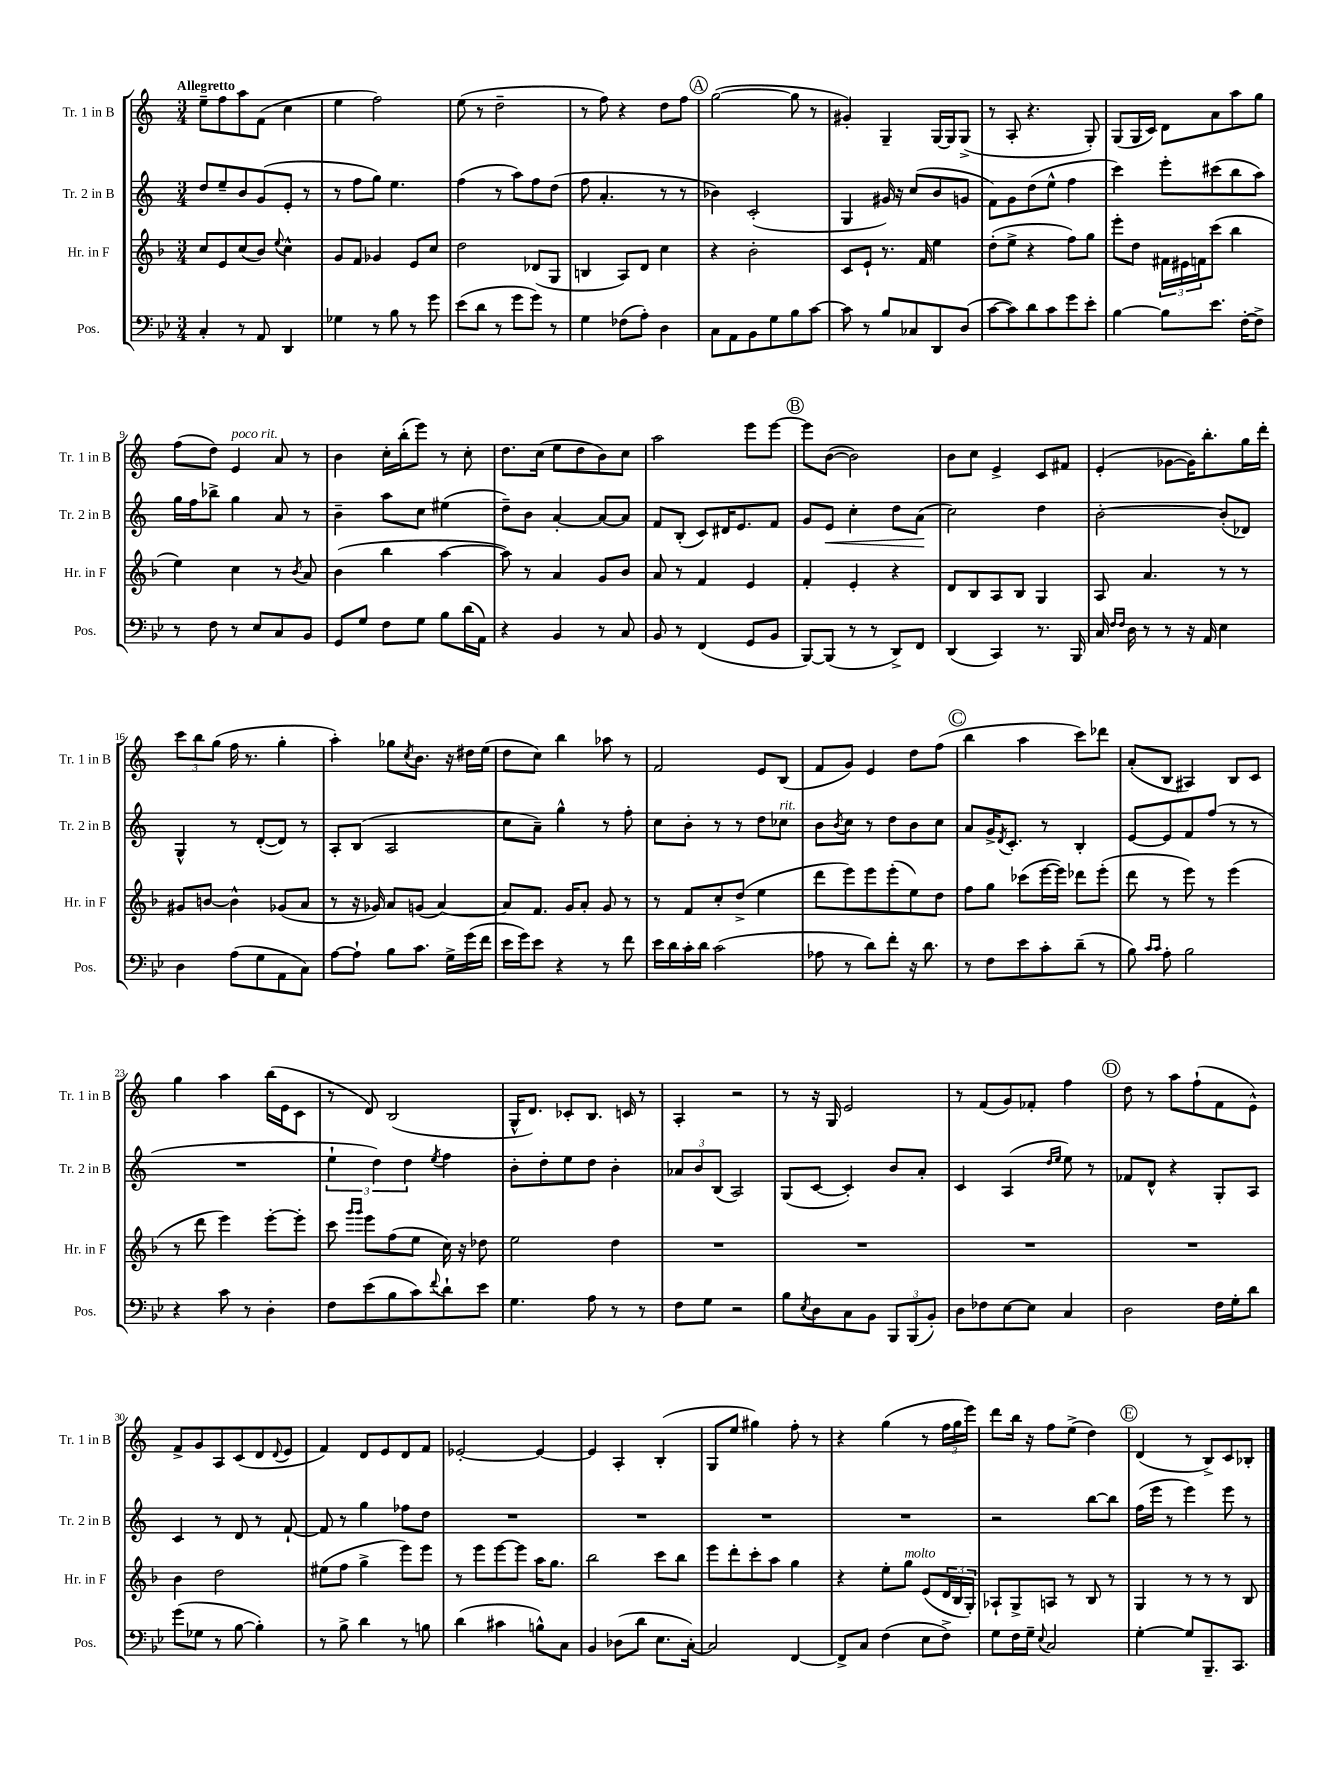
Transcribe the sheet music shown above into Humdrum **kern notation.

**kern	**kern	**kern	**dynam	**kern
*part4	*part3	*part2	*part2	*part1
*staff4	*staff3	*staff2	*staff2	*staff1
*I"Pos.	*I"Hr. in F	*I"Tr. 2 in B	*	*I"Tr. 1 in B
*I'Pos.	*I'Hr. in F	*I'Tr. 2 in B	*	*I'Tr. 1 in B
*clefF4	*clefG2	*clefG2	*	*clefG2
*k[b-e-]	*k[b-]	*k[]	*	*k[]
*M3/4	*M3/4	*M3/4	*	*M3/4
=1	=1	=1	=1	=1
!	!	!	!	!LO:TX:a:B:t=Allegretto
4C'/	8cc/L	8dd/L	.	8ee~\L
.	8e/	8ee~/	.	8ff\
8r	(8cc/	8b/	.	8aa\
8AA/	8b-/J)	(8g/	.	(8f\J
.	8qqee/	.	.	.
4DD/	4cc^^\	8e'/J	.	4cc\
.	.	8r	.	.
=2	=2	=2	=2	=2
4G-X\	8g/L	8r	.	4ee\
.	8f/J	8ff\L	.	.
8r	4g-X/	8gg\J)	.	2ff\)
8B-\	.	4.ee\	.	.
8r	8e/L	.	.	.
8g\	8cc/J	.	.	.
=3	=3	=3	=3	=3
(8e-\L	2dd\	(4ff\	.	(8ee\
8d\J	.	.	.	8r
8r	.	8r	.	2dd~\
8g\L	.	8aa\L)	.	.
8g\J)	(8d-X/L	8ff\	.	.
8r	8G/J	(8dd\J	.	.
=4	=4	=4	=4	=4
4G\	4Bn/	8ff\	.	8r
.	.	4.a'/	.	8ff\)
(8F-X\L	8A/L)	.	.	4r
8A'\J)	8d/J	.	.	.
4D\	4cc\	8r	.	8dd\L
.	.	8r	.	8ff\J
!!LO:REH:place=s1:t=A
=5	=5	=5	=5	=5
8C\L	4r	4b-X\)	.	([2gg\
8AA\	.	.	.	.
8BB-\	2b-'\	(2c'/	.	.
8G\	.	.	.	.
8B-\	.	.	.	8gg\]
[8c\J	.	.	.	8r
=6	=6	=6	=6	=6
8c\]	8c/L	4G/	.	4g#X'/)
8r	8e`/J	.	.	.
8B-/L	8.r	16g#X/)	.	4G~/
.	.	16r	.	.
8C-X/	.	(8cc/L	.	.
.	16f/	.	.	.
8DD/	4ee\	8b/	.	[16G/LL
.	.	.	.	16G/J]
(8D/J	.	8gn/J	.	(8G^/J
=7	=7	=7	=7	=7
[8c\L	(8dd'\L	8f\L)	.	8r
8c\])	8ee^\J	8g\	.	8A'/
8d\	4r	(8dd\	.	4.r
8c\	.	8ee^^\J	.	.
8g\	8ff\L)	4ff\	.	.
8e-'\J	8gg\J	.	.	8G'/)
=8	=8	=8	=8	=8
[4B-\	8eee'\L	4ccc\)	.	(8G/L
.	8dd\J	.	.	16G/L
.	.	.	.	16c/JJ)
8B-\L]	24f#X\LL	8eee'\L	.	8d\L
.	24e#X\	.	.	.
.	24fn\J	.	.	.
8.e-\J	(8ccc\J	(8ccc#X\	.	8a\
.	4bb-\	8bb\	.	8aa\
[16F'\KL	.	.	.	.
8F^\J]	.	8aa\J)	.	8gg\J
!!LO:LB:g=z
=9	=9	=9	=9	=9
8r	4ee\)	16gg\LL	.	(8ff\L
.	.	16ff\J	.	.
8F\	.	8bb-X^\J	.	8dd\J)
!	!	!	!	!LO:TX:a:i:t=poco rit.
8r	4cc\	4gg\	.	4e/
8E-/L	.	.	.	.
8C/	8r	8a/	.	8a/
.	8qb-/	.	.	.
8BB-/J	8a/	8r	.	8r
=10	=10	=10	=10	=10
8GG/L	(4b-\	4b~\	.	4b\
8G/J	.	.	.	.
8F\L	4bb-\	8aa\L	.	16cc'\LL
.	.	.	.	(16bb'\J
8G\J	.	8cc\J	.	8eee\J)
8B-\L	[4aa\	(4ee#X\	.	8r
(16d\L	.	.	.	8cc'\
16AA\JJ)	.	.	.	.
=11	=11	=11	=11	=11
4r	8aa\])	8dd~\L)	.	8.dd\L
.	8r	8b\J	.	.
.	.	.	.	(16cc\Jk
4BB-/	4a/	[4a'/	.	8ee\L
.	.	.	.	8dd\
8r	8g/L	8a/L_	.	8b\)
8C/	8b-/J	8a/J]	.	8cc\J
=12	=12	=12	=12	=12
8BB-/	8a/	8f/L	.	2aa\
8r	8r	(8B'/J	.	.
(4FF/	4f/	8c/L)	.	.
.	.	16d#X/K	.	.
.	.	8.e/	.	.
8GG/L	4e/	.	.	8eee\L
8BB-/J	.	8f/J	.	[8eee\J
!!LO:REH:place=s1:t=B
=13	=13	=13	=13	=13
[8BBB-/L)	4f'/	8g/L	.	8eee\L]
!	!	!	!LO:HP:b	!
(8BBB-/J]	.	8e/J	<	([8b\J
8r	4e'/	4cc'\	.	2b\])
8r	.	.	.	.
8DD^/L)	4r	8dd\L	.	.
8FF/J	.	(8a\J	.	.
.	.	.	[	.
=14	=14	=14	=14	=14
(4DD/	8d/L	2cc\)	.	8b\L
.	8B-/	.	.	8cc\J
4CC/)	8A/	.	.	4e^/
.	8B-/J	.	.	.
8.r	4G/	4dd\	.	8c/L
.	.	.	.	8f#X/J
16BBB-/	.	.	.	.
=15	=15	=15	=15	=15
16C/	8A/	[2b'\	.	(4e'/
16qqF/LL	.	.	.	.
16qqF/JJ	.	.	.	.
16D\	.	.	.	.
8r	4.a/	.	.	.
8r	.	.	.	[8g-X\L
16r	.	.	.	16g-\K])
16AA/	.	.	.	8.bb'\
4E-\	8r	(8b'/L]	.	.
.	8r	8d-X/J)	.	16gg\L
.	.	.	.	16ddd'\JJ
!!LO:LB:g=z
=16	=16	=16	=16	=16
4D\	8g#X/L	4G^^/	.	12ccc\L
.	.	.	.	12bb\
.	[8bn/J	.	.	.
.	.	.	.	(12gg\J
(8A\L	4b^^\]	8r	.	16ff\
.	.	.	.	8.r
8G\	.	([8d'/L	.	.
8AA\	(8g-X/L	8d/J])	.	4gg'\
8C\J)	8a/J	8r	.	.
=17	=17	=17	=17	=17
[8A\L	8r	8A'/L	.	4aa'\)
8A`\J]	16r	(8B/J	.	.
.	16g-X/)	.	.	.
8B-\L	8a/L	2A/	.	8gg-X\L
.	.	.	.	8qcc/
8.c\J	(8gn/J	.	.	8.b\J
.	[4a/)	.	.	.
16G^\LL	.	.	.	16r
(16g\	.	.	.	16dd#X\LL
16f\JJ	.	.	.	(16ee\JJ
=18	=18	=18	=18	=18
16e-\LL	8a/L]	8cc\L	.	8dd\L
16g\J)	.	.	.	.
8e-\J	8.f/J	8a~\J)	.	8cc\J)
4r	.	4gg^^\	.	4bb\
.	16g/KL	.	.	.
.	8a'/J	.	.	.
8r	8g/	8r	.	8aa-X\
8f\	8r	8ff'\	.	8r
=19	=19	=19	=19	=19
16e-\LL	8r	8cc\L	.	2f/
16d\	.	.	.	.
16c'\	8f/L	8b'\J	.	.
16d\JJ	.	.	.	.
(2c\	8cc'/	8r	.	.
.	(8dd^/J	8r	.	.
.	4ee\	8dd\L	.	8e/L
!	!	!LO:TX:a:i:t=rit.	!	!
.	.	8cc-X\J	.	(8B/J
=20	=20	=20	=20	=20
8A-X\	8ddd\L	8b\L	.	8f/L
.	.	8qb/	.	.
8r	8eee\)	8cc\J	.	8g/J)
8d\L)	8eee\	8r	.	4e/
8f'\J	(8eee'\	8dd\L	.	.
16r	8ee\)	8b\	.	8dd\L
8.d\	.	.	.	.
.	8dd\J	8cc\J	.	(8ff\J
!!LO:REH:place=s1:t=C
=21	=21	=21	=21	=21
8r	8ff\L	8a/L	.	4bb\
8F\L	8gg\J	16g^/K	.	.
.	.	8qd/	.	.
.	.	8.c'/J	.	.
8e-\	(8ccc-X\L	.	.	4aa\
8c'\	[16eee\L	8r	.	.
.	16eee\JJ])	.	.	.
(8d~\J	8ddd-X\L	4B'/	.	8ccc\L)
8r	(8eee'\J	.	.	8ddd-X\J
=22	=22	=22	=22	=22
8B-\)	8ddd\	[8e/L	.	(8a'/L
16qqc/LL	.	.	.	.
16qqc/JJ	.	.	.	.
8A'\	8r	8e/]	.	8B/J
2B-\	8eee\)	8f/	.	4A#X/)
.	8r	(8ff/J	.	.
.	(4eee\	8r	.	8B/L
.	.	8r	.	8c/J
!!LO:LB:g=z
=23	=23	=23	=23	=23
4r	8r	2.r	.	4gg\
.	8ddd\	.	.	.
8c\	4eee\)	.	.	4aa\
8r	.	.	.	.
4D'\	[8eee'\L	.	.	(16bb\LL
.	.	.	.	16e\J
.	8eee'\J]	.	.	8c\J
=24	=24	=24	=24	=24
8F\L	8ccc\	6ee`\	.	8r
.	16qqggg/LL	.	.	.
.	16qqggg/JJ	.	.	.
(8e-\	8eee\L	.	.	8d/)
.	.	6dd\)	.	.
8B-\	(8ff\	.	.	(2B/
.	.	6dd\	.	.
8c\)	8ee\J	.	.	.
8qqf/	.	8qee/	.	.
8d`\	16cc\)	4ff\	.	.
.	16r	.	.	.
8e-\J	8dd-X\	.	.	.
=25	=25	=25	=25	=25
4.G\	2ee\	8b'\L	.	16G^^/KL
.	.	.	.	8.d/J)
.	.	8dd'\	.	.
.	.	8ee\	.	8c-X'/L
8A\	.	8dd\J	.	8.B/J
8r	4dd\	4b'\	.	.
.	.	.	.	16cn/
8r	.	.	.	8r
=26	=26	=26	=26	=26
8F\L	2.r	12a-X/L	.	4A'/
.	.	12b/	.	.
8G\J	.	.	.	.
.	.	(12B/J	.	.
2r	.	2A/)	.	2r
=27	=27	=27	=27	=27
8B-\L	2.r	(8G/L	.	8r
8qE-/	.	.	.	.
8D\	.	[8c/J	.	16r
.	.	.	.	16G/
8C\	.	4c'/])	.	2e/
8BB-\J	.	.	.	.
12BBB-/L	.	8b/L	.	.
(12BBB-/	.	.	.	.
.	.	8a'/J	.	.
12BB-'/J)	.	.	.	.
=28	=28	=28	=28	=28
8D\L	2.r	4c/	.	8r
8F-X\	.	.	.	(8f/L
[8E-\	.	(4A/	.	8g/)
8E-\J]	.	.	.	8f-X'/J
.	.	16qqdd/LL	.	.
.	.	16qqee/JJ	.	.
4C/	.	8ee\)	.	4ff\
.	.	8r	.	.
!!LO:REH:place=s1:t=D
=29	=29	=29	=29	=29
2D\	2.r	8f-X/L	.	8dd\
.	.	8d^^/J	.	8r
.	.	4r	.	8aa\L
.	.	.	.	(8ff`\
16F\LL	.	8G'/L	.	8f\
16G'\J	.	.	.	.
8d\J	.	8A/J	.	8e^^\J)
!!LO:LB:g=z
=30	=30	=30	=30	=30
(8g\L	4b-\	4c/	.	8f^/L
8G-X\J	.	.	.	8g/
8r	2dd\	8r	.	8A/
[8B-\	.	8d/	.	(8c/
4B-'\])	.	8r	.	8d/
.	.	.	.	8qqd/
.	.	[8f`/	.	8e/J
=31	=31	=31	=31	=31
8r	(8ee#X\L	8f/]	.	4f/)
8B-^\	8ff\J	8r	.	.
4d\	4gg^\	4gg\	.	8d/L
.	.	.	.	8e/
8r	8eee\L)	8ff-X\L	.	8d/
8Bn\	8eee\J	8dd\J	.	8f/J
=32	=32	=32	=32	=32
(4d\	8r	2.r	.	[2e-X'/
.	8eee\L	.	.	.
4c#X\	[8eee\	.	.	.
.	8eee\J]	.	.	.
8Bn^^\L)	16aa\KL	.	.	4e-/_
.	8.gg\J	.	.	.
8C\J	.	.	.	.
=33	=33	=33	=33	=33
4BB-/	2bb-\	2.r	.	4e-/]
(8D-X\L	.	.	.	4A'/
8d\J	.	.	.	.
8.E-\L	8ccc\L	.	.	(4B'/
.	8bb-\J	.	.	.
[16C'\Jk)	.	.	.	.
=34	=34	=34	=34	=34
2C/]	8eee\L	2.r	.	8G/L
.	8ddd'\	.	.	8ee/J
.	8ccc'\	.	.	4gg#X\)
.	8aa\J	.	.	.
[4FF/	4gg\	.	.	8ff'\
.	.	.	.	8r
=35	=35	=35	=35	=35
8FF^/L]	4r	2.r	.	4r
8C/J	.	.	.	.
(4F\	8ee'\L	.	.	(4gg\
!	!LO:TX:a:i:t=molto	!	!	!
.	8gg\J	.	.	.
8E-\L	(8e/L	.	.	8r
8F^\J)	24d/L	.	.	24ff\LL
.	24B-/	.	.	24gg\
.	24G'/JJ)	.	.	24eee\JJ)
=36	=36	=36	=36	=36
8G\L	8A-X`/L	2r	.	8ddd\L
16F\L	8G^/	.	.	16bb\Jk
16G~\JJ	.	.	.	16r
8qqE-/	.	.	.	.
2C/	8An/J	.	.	8ff\L
.	8r	.	.	(8ee^\J
.	8B-/	[8bb\L	.	4dd\)
.	8r	8bb\J]	.	.
!!LO:REH:place=s1:t=E
=37	=37	=37	=37	=37
[4G'\	4G/	(16ff\LL	.	(4d/
.	.	16eee\JJ	.	.
.	.	8r	.	.
8G/L]	8r	4eee\)	.	8r
8.BBB-~/	8r	.	.	8B^/L)
.	8r	8eee\	.	8c/
8.CC/J	.	.	.	.
.	8B-/	8r	.	8B-X'/J
==	==	==	==	==
*-	*-	*-	*-	*-
